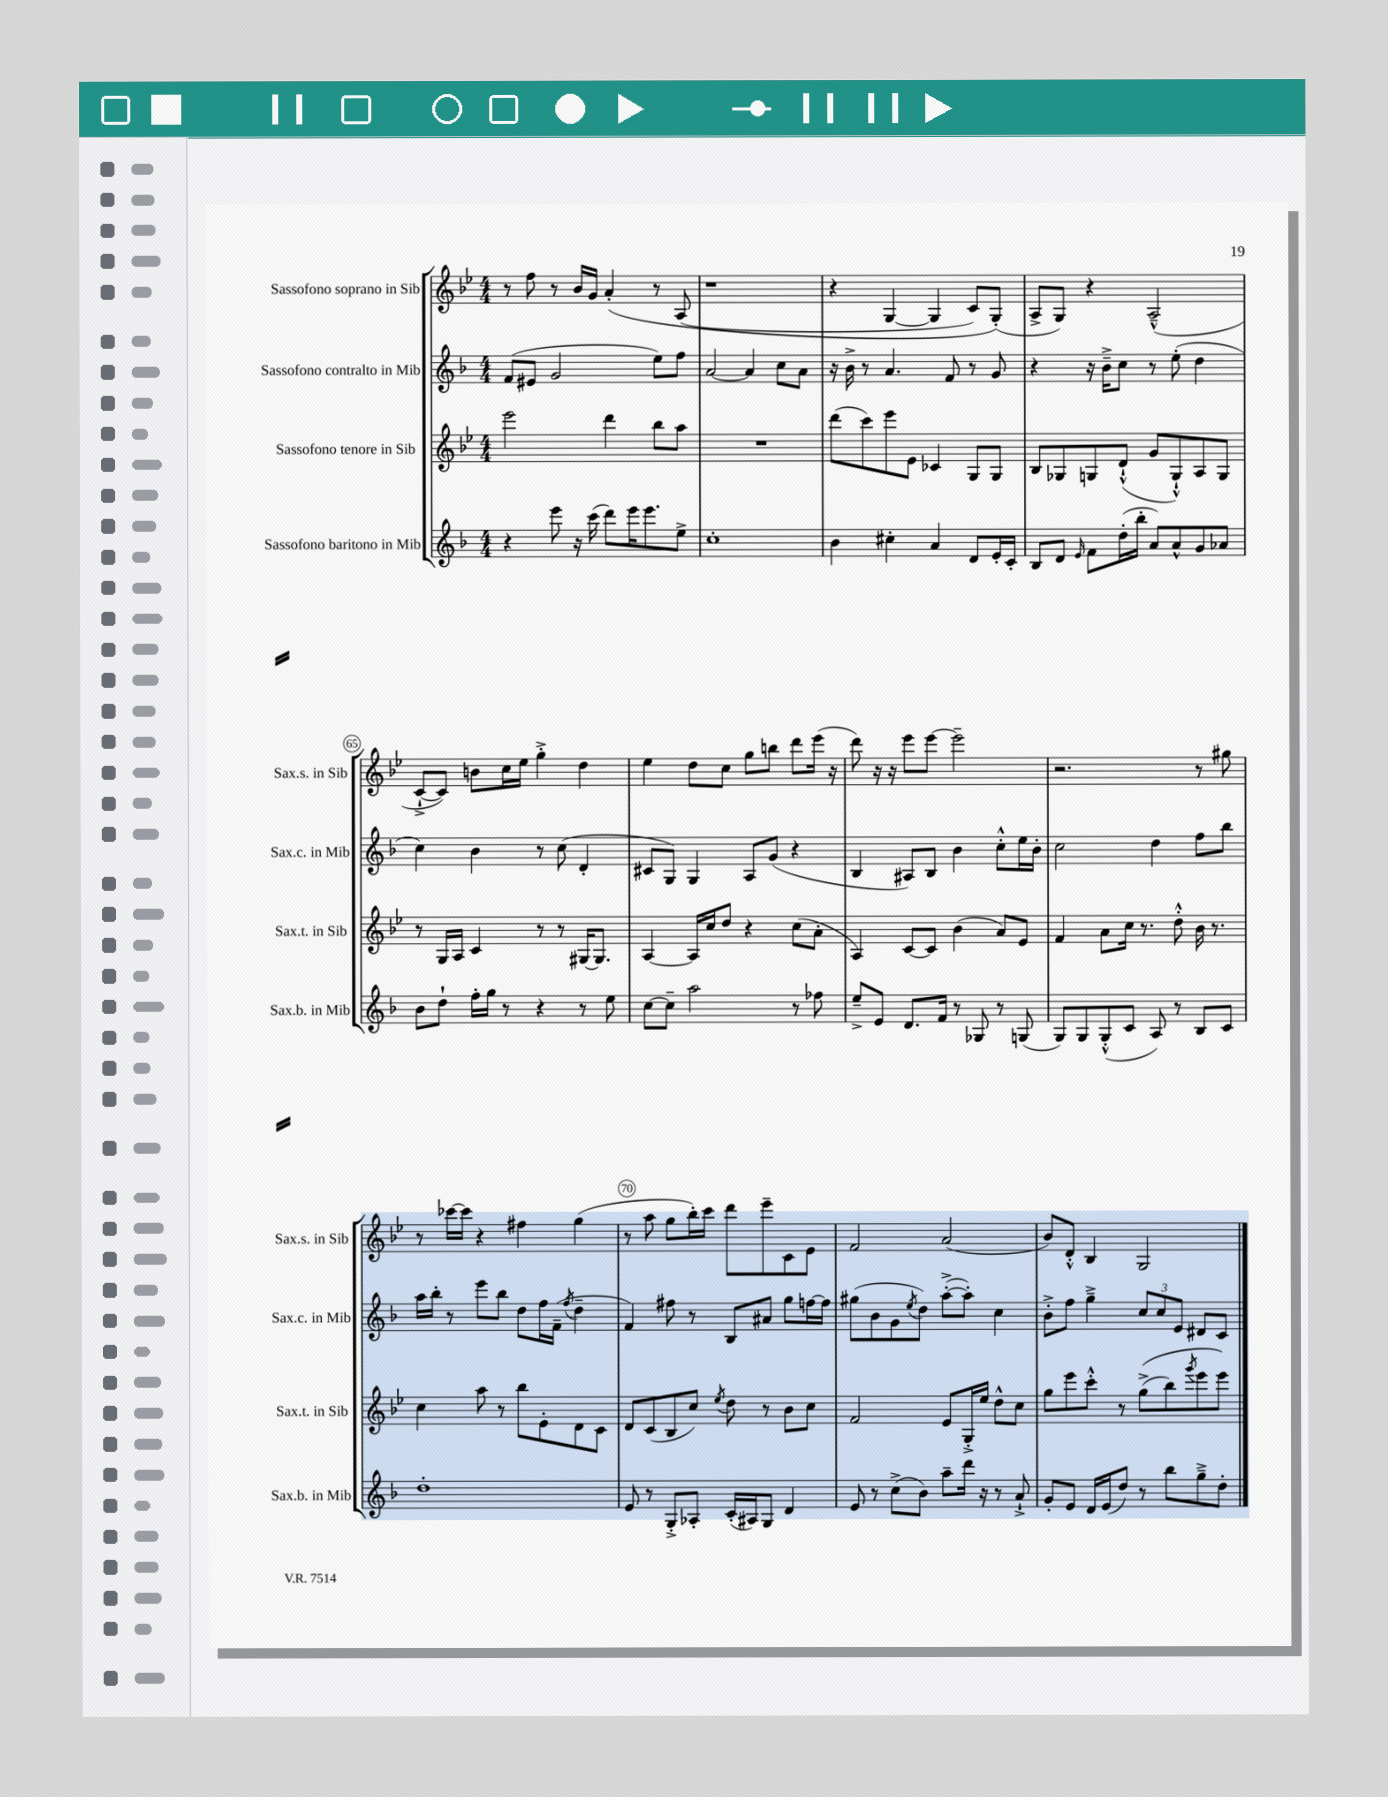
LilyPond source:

<<
\new StaffGroup <<
\new Staff = "s0" \with { instrumentName = "Sassofono soprano in Sib" shortInstrumentName = "Sax.s. in Sib" } {
    \clef treble \key bes \major \numericTimeSignature \time 4/4
    r8 f''8 r8 bes'16 g'16 a'4-.\( r8 a8( |
    r1 |
    r4 g4~ g4 c'8) g8-.(\) |
    a8-> g8) r4 a2---^( |
    c'8~-!-> c'8) b'8 c''16 ees''16 g''4-.-> d''4 |
    ees''4 d''8 c''8 g''8 b''8 d'''8 ees'''16( r16 |
    d'''8) r16 r16 ees'''8 ees'''8~ ees'''2-- |
    r2. r8 gis''8 |
    r8 ces'''16~ ces'''16 r4 fis''4 g''4( |
    r8 a''8 g''8 bes''16-.) c'''16 d'''8 ees'''8-- c'8 ees'8 |
    f'2 a'2( |
    bes'8) d'8-.-^ bes4 g2 \bar "|." |
}
\new Staff = "s1" \with { instrumentName = "Sassofono contralto in Mib" shortInstrumentName = "Sax.c. in Mib" } {
    \clef treble \key f \major \numericTimeSignature \time 4/4
    f'8( eis'8 g'2 e''8) f''8 |
    a'2~ a'4 c''8 a'8 |
    r16 bes'16-> r8 a'4. f'8 r8 g'8 |
    r4 r16 bes'16---> c''8 r8 e''8-.( d''4 |
    c''4) bes'4 r8 c''8( d'4-. |
    cis'8 g8) g4 a8 g'8( r4 |
    bes4 ais8) bes8 bes'4 c''8-.-^ e''16 bes'16-. |
    c''2 d''4 f''8 bes''8 |
    a''16 bes''16-. r8 e'''8 bes''8 d''8 f''16 f'16--( \acciaccatura { f''8 } d''4-- |
    f'4) fis''8 r8 bes8 ais'8 g''8 f''16~ f''16 |
    gis''8( bes'8 g'8 \acciaccatura { e''8 } d''8) a''8~-.->( a''8-.) c''4 |
    bes'8-.-> f''8 g''4---> \tuplet 3/2 { c''8 c''8 e'8 } dis'8 c'8 \bar "|." |
}
\new Staff = "s2" \with { instrumentName = "Sassofono tenore in Sib" shortInstrumentName = "Sax.t. in Sib" } {
    \clef treble \key bes \major \numericTimeSignature \time 4/4
    ees'''2 d'''4 bes''8 a''8 |
    R1 |
    d'''8( c'''8) ees'''8 ees'8 ces'4 g8 g8 |
    bes8 ges8 g8 d'8-!-^( g'8 g8-!-^) a8 g8 |
    r8 g16 a16 c'4 r8 r8 gis16~ gis8. |
    a4~ a16 c''16 d''8 r4 c''8( a'8-. |
    a4) c'8~ c'8 bes'4( a'8) ees'8 |
    f'4 a'8 c''16 r8. d''8-.-^ bes'16 r8. |
    c''4 a''8 r8 bes''8 ees'8-. d'8 c'8 |
    d'8 c'8( bes8 c''8) \acciaccatura { ees''8 } d''8 r8 bes'8 c''8 |
    f'2 ees'8 g16-.-> ees''16 d''8-^ c''8 |
    g''8 ees'''8 c'''8-.-^ r8 g''8->(\( bes''8) \acciaccatura { g'''8 } ees'''8 ees'''8\) \bar "|." |
}
\new Staff = "s3" \with { instrumentName = "Sassofono baritono in Mib" shortInstrumentName = "Sax.b. in Mib" } {
    \clef treble \key f \major \numericTimeSignature \time 4/4
    r4 e'''8 r16 c'''16( d'''8) e'''16 e'''8. e''8-> |
    c''1-. |
    bes'4 cis''4-. a'4 d'8 e'16-. c'16-. |
    bes8 d'8 \grace { e'16 } f'8 d''16-.( bes''16-. a'8) a'8-^ g'8 aes'8 |
    bes'8 d''8-! f''16-. g''16 r8 r4 r8 e''8 |
    c''8~ c''8-- a''2 r8 fes''8 |
    e''8---> e'8 d'8. f'16 r8 ges8 r8 g8( |
    g8) g8 g8-.-^( c'8 a8) r8 bes8 c'8 |
    d''1-. |
    e'8 r8 g8-.-> aes8-. c'16-.( ais16) g8 d'4 |
    e'8 r8 c''8->( bes'8) a''8-- d'''16 r16 r8 a'8-!-> |
    g'8-. e'8 d'16 e'16( d''8) r8 bes''8 g''8---> d''8-. \bar "|." |
}
>>
>>
\layout { \context { \Score currentBarNumber = #61 \override BarNumber.break-visibility = ##(#f #t #t) barNumberVisibility = #(every-nth-bar-number-visible 5) \override BarNumber.stencil = #(make-stencil-circler 0.1 0.3 ly:text-interface::print) } }
